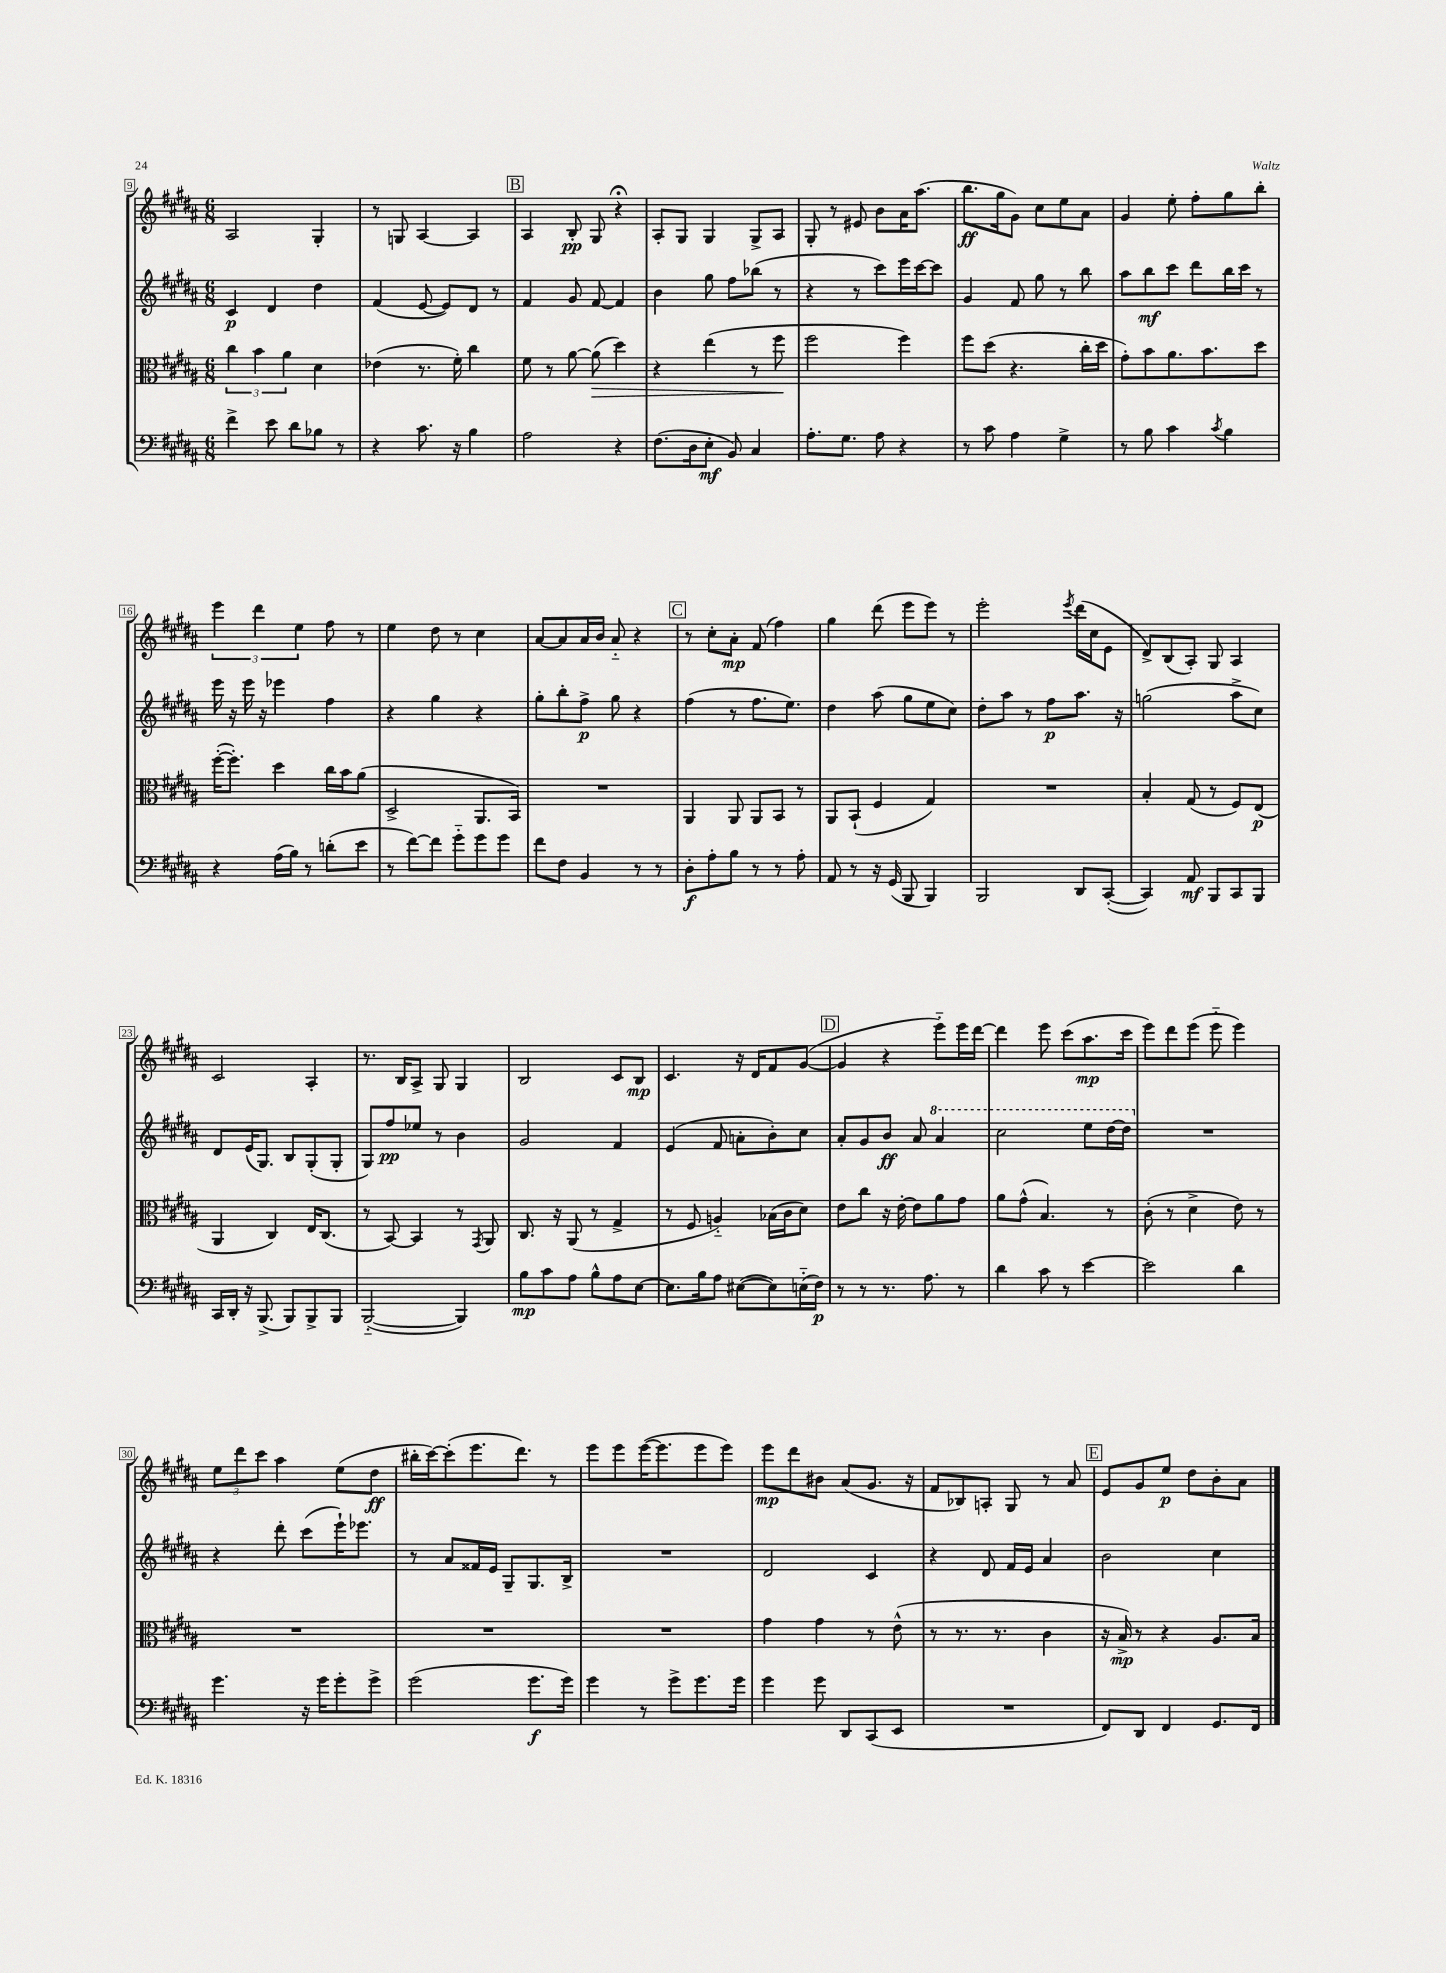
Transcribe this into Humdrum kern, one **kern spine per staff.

**kern	**dynam	**kern	**dynam	**kern	**dynam	**kern	**dynam
*part4	*part4	*part3	*part3	*part2	*part2	*part1	*part1
*staff4	*staff4	*staff3	*staff3	*staff2	*staff2	*staff1	*staff1
*clefF4	*	*clefC3	*	*clefG2	*	*clefG2	*
*k[f#c#g#d#a#]	*	*k[f#c#g#d#a#]	*	*k[f#c#g#d#a#]	*	*k[f#c#g#d#a#]	*
*M6/8	*	*M6/8	*	*M6/8	*	*M6/8	*
=9	=9	=9	=9	=9	=9	=9	=9
4f#^\	.	6cc#\	.	4c#/	p	2A#/	.
.	.	6b\	.	.	.	.	.
8e\	.	.	.	4d#/	.	.	.
.	.	6a#\	.	.	.	.	.
8d#\L	.	.	.	.	.	.	.
8B-X\J	.	4d#\	.	4dd#\	.	4G#'/	.
8r	.	.	.	.	.	.	.
=10	=10	=10	=10	=10	=10	=10	=10
4r	.	(4e-X\	.	(4f#/	.	8r	.
.	.	.	.	.	.	8Gn/	.
8.c#\	.	8.r	.	[8e/	.	[4A#/	.
.	.	.	.	8e/L])	.	.	.
16r	.	16f#'\)	.	.	.	.	.
4B\	.	4cc#\	.	8d#/J	.	4A#/]	.
.	.	.	.	8r	.	.	.
!!LO:REH:place=s1:t=B
=11	=11	=11	=11	=11	=11	=11	=11
2A#\	.	8f#\	.	4f#/	.	4A#/	.
.	.	8r	.	.	.	.	.
.	.	[8a#\	.	8g#/	.	8B'/	pp
!	!	!	!LO:HP:b	!	!	!	!
.	.	(8a#\]	>	[8f#/	.	8G#/	.
4r	.	4dd#\)	.	4f#/]	.	4r;<	.
=12	=12	=12	=12	=12	=12	=12	=12
(8.F#\L	.	4r	.	4b\	.	8A#'/L	.
.	.	.	.	.	.	8G#/J	.
16D#\k	.	.	.	.	.	.	.
8E'\J	mf	(4ee\	.	8gg#\	.	4G#/	.
8BB/)	.	.	.	8ff#\L	.	.	.
4C#/	.	8r	.	(8bb-X\J	.	8G#^/L	.
.	.	8ff#\	.	8r	.	8A#/J	.
.	.	.	]	.	.	.	.
=13	=13	=13	=13	=13	=13	=13	=13
8.A#'\L	.	2ff#\	.	4r	.	8G#'/	.
.	.	.	.	.	.	8r	.
8.G#\J	.	.	.	.	.	.	.
.	.	.	.	8r	.	8e#X/	.
8A#\	.	.	.	8ccc#\L)	.	8b\L	.
4r	.	4ff#\)	.	16eee\L	.	16a#\K	.
.	.	.	.	[16ccc#\J	.	(8.aa#\J	.
.	.	.	.	8ccc#\J]	.	.	.
=14	=14	=14	=14	=14	=14	=14	=14
8r	.	8ff#\L	.	4g#/	.	8.bb\L	ff
8c#\	.	(8dd#\J	.	.	.	.	.
.	.	.	.	.	.	16gg#\k	.
4A#\	.	4.r	.	8f#/	.	8g#\J)	.
.	.	.	.	8gg#\	.	8cc#\L	.
4G#^\	.	.	.	8r	.	8ee\	.
.	.	16cc#'\LL	.	8bb\	.	8a#\J	.
.	.	16dd#\JJ	.	.	.	.	.
=15	=15	=15	=15	=15	=15	=15	=15
8r	.	8g#'\L)	.	8aa#\L	.	4g#/	.
8B\	.	8b\	.	8bb\	mf	.	.
4c#\	.	8.a#\	.	8ccc#\J	.	8ee'\	.
.	.	.	.	8ddd#\L	.	8ff#'\L	.
.	.	8.b\	.	.	.	.	.
8qc#/	.	.	.	.	.	.	.
4B\	.	.	.	16bb\L	.	8gg#\	.
.	.	.	.	16ccc#\JJ	.	.	.
.	.	8dd#\J	.	8r	.	8bb'\J	.
!!LO:LB:g=z
=16	=16	=16	=16	=16	=16	=16	=16
4r	.	([16ff#'\KL	.	16eee\	.	6eee\	.
.	.	8.ff#'\J])	.	16r	.	.	.
.	.	.	.	16eee\	.	.	.
.	.	.	.	.	.	6ddd#\	.
.	.	.	.	16r	.	.	.
(16A#\LL	.	4dd#\	.	4eee-X\	.	.	.
16B\JJ)	.	.	.	.	.	.	.
.	.	.	.	.	.	6ee\	.
8r	.	.	.	.	.	.	.
(8dn'\L	.	16cc#\LL	.	4ff#\	.	8ff#\	.
.	.	16b\J	.	.	.	.	.
8e\J	.	(8a#\J	.	.	.	8r	.
=17	=17	=17	=17	=17	=17	=17	=17
8r	.	2D#^/	.	4r	.	4ee\	.
[8f#\L)	.	.	.	.	.	.	.
8f#\J]	.	.	.	4gg#\	.	8dd#\	.
8g#\L	.	.	.	.	.	8r	.
8g#\	.	8.AA#/L	.	4r	.	4cc#\	.
8g#\J	.	.	.	.	.	.	.
.	.	16BB/Jk)	.	.	.	.	.
=18	=18	=18	=18	=18	=18	=18	=18
8f#\L	.	2.r	.	8gg#'\L	.	[8a#/L	.
8F#\J	.	.	.	8bb'\	.	8a#/]	.
4BB/	.	.	.	8ff#^\J	p	16a#/L	.
.	.	.	.	.	.	16b/JJ	.
.	.	.	.	8gg#\	.	8a#/	.
8r	.	.	.	4r	.	4r	.
8r	.	.	.	.	.	.	.
!!LO:REH:place=s1:t=C
=19	=19	=19	=19	=19	=19	=19	=19
8D#'\L	f	4AA#/	.	(4ff#\	.	8r	.
8A#'\	.	.	.	.	.	8cc#'\L	.
8B\J	.	8AA#/	.	8r	.	8a#'\J	mp
8r	.	8AA#/L	.	8.ff#\L	.	(8f#/	.
8r	.	8BB/J	.	.	.	4ff#\)	.
.	.	.	.	8.ee\J)	.	.	.
8A#'\	.	8r	.	.	.	.	.
=20	=20	=20	=20	=20	=20	=20	=20
8AA#/	.	8AA#/L	.	4dd#\	.	4gg#\	.
8r	.	(8BB`/J	.	.	.	.	.
16r	.	4F#/	.	(8aa#\	.	(8ddd#\	.
(16GG#/	.	.	.	.	.	.	.
8BBB/	.	.	.	8gg#\L	.	8eee\L	.
4BBB/)	.	4G#/)	.	8ee\	.	8eee\J)	.
.	.	.	.	8cc#\J)	.	8r	.
=21	=21	=21	=21	=21	=21	=21	=21
2BBB/	.	2.r	.	8dd#'\L	.	2eee'\	.
.	.	.	.	8aa#\J	.	.	.
.	.	.	.	8r	.	.	.
.	.	.	.	8ff#\L	p	.	.
.	.	.	.	.	.	8qeee/	.
8DD#/L	.	.	.	8.aa#\J	.	(16ddd#\LL	.
.	.	.	.	.	.	16cc#\J	.
([8CC#'/J	.	.	.	.	.	8e\J	.
.	.	.	.	16r	.	.	.
=22	=22	=22	=22	=22	=22	=22	=22
4CC#/])	.	4B'/	.	(2ggn\	.	8d#^/L)	.
.	.	.	.	.	.	(8B/	.
8AA#/	mf	(8G#/	.	.	.	8A#'/J)	.
8BBB/L	.	8r	.	.	.	8G#/	.
8CC#/	.	8F#/L)	.	8aa#^\L	.	4A#/	.
8BBB/J	.	(8E/J	p	8cc#\J)	.	.	.
!!LO:LB:g=z
=23	=23	=23	=23	=23	=23	=23	=23
16CC#/LL	.	4AA#/	.	8d#/L	.	2c#/	.
16DD#'/JJ	.	.	.	.	.	.	.
16r	.	.	.	(16e/K	.	.	.
(8.BBB^/	.	.	.	8.G#/J)	.	.	.
.	.	4C#/)	.	.	.	.	.
8BBB/L)	.	.	.	8B/L	.	.	.
8BBB^/	.	16E/KL	.	(8G#'/	.	4A#'/	.
.	.	(8.C#/J	.	.	.	.	.
8BBB/J	.	.	.	8G#'/J	.	.	.
=24	=24	=24	=24	=24	=24	=24	=24
([2BBB/	.	8r	.	8G#/L)	.	8.r	.
.	.	[8BB/)	.	8ff#/	pp	.	.
.	.	.	.	.	.	16B/KL	.
.	.	4BB/]	.	8ee-X/J	.	8A#^/J	.
.	.	.	.	8r	.	8G#/	.
4BBB/])	.	8r	.	4b\	.	4G#/	.
.	.	8qGG#/	.	.	.	.	.
.	.	8AA#/	.	.	.	.	.
=25	=25	=25	=25	=25	=25	=25	=25
8B\L	mp	8.C#/	.	2g#/	.	2B/	.
8c#\	.	.	.	.	.	.	.
.	.	16r	.	.	.	.	.
8A#\J	.	(8AA#/	.	.	.	.	.
8B^^\L	.	8r	.	.	.	.	.
8A#\	.	4G#^/	.	4f#/	.	8c#/L	.
[8E\J	.	.	.	.	.	8B/J	mp
=26	=26	=26	=26	=26	=26	=26	=26
8.E\L]	.	8r	.	(4e/	.	4.c#/	.
.	.	8F#/	.	.	.	.	.
16B\k	.	.	.	.	.	.	.
8A#\J	.	4An/)	.	8f#/	.	.	.
([8E#X\L	.	.	.	8an'\L	.	16r	.
.	.	.	.	.	.	16d#/KL	.
8E#\])	.	(16B-X\LL	.	8b'\)	.	8f#/	.
.	.	16c#\J	.	.	.	.	.
(16En\L	.	8d#\J)	.	8cc#\J	.	([8g#/J	.
16F#\JJ)	p	.	.	.	.	.	.
!!LO:REH:place=s1:t=D
=27	=27	=27	=27	=27	=27	=27	=27
8r	.	8e\L	.	8a#'/L	.	4g#/]	.
8r	.	8cc#\J	.	8g#/	.	.	.
8.r	.	16r	.	8b/J	ff	4r	.
.	.	[16e'\	.	.	.	.	.
.	.	8e\L]	.	8a#/	.	.	.
8.A#\	.	.	.	.	.	.	.
*	*	*	*	*8va	*	*	*
.	.	8a#\	.	4aa#/	.	8eee\L)	.
8r	.	8g#\J	.	.	.	16eee\L	.
.	.	.	.	.	.	[16ddd#\JJ	.
=28	=28	=28	=28	=28	=28	=28	=28
4d#\	.	8a#\L	.	2ccc#\	.	4ddd#\]	.
.	.	(8g#^^\J	.	.	.	.	.
8c#\	.	4.B/)	.	.	.	8eee\	.
8r	.	.	.	.	.	(8ccc#\L	.
[4e\	.	.	.	8eee\L	.	8.aa#\	mp
.	.	8r	.	[16ddd#\L	.	.	.
.	.	.	.	16ddd#\JJ]	.	16ccc#\Jk	.
=29	=29	=29	=29	=29	=29	=29	=29
*	*	*	*	*X8va	*	*	*
2e\]	.	(8c#'\	.	2.r	.	8eee\L)	.
.	.	8r	.	.	.	8ddd#\	.
.	.	4d#^\	.	.	.	(8eee\J	.
.	.	.	.	.	.	8eee\	.
4d#\	.	8e\)	.	.	.	4eee\)	.
.	.	8r	.	.	.	.	.
!!LO:LB:g=z
=30	=30	=30	=30	=30	=30	=30	=30
4.g#\	.	2.r	.	4r	.	12ee\L	.
.	.	.	.	.	.	12ddd#\	.
.	.	.	.	.	.	12ccc#\J	.
.	.	.	.	8ddd#'\	.	4aa#\	.
16r	.	.	.	(8ccc#\L	.	.	.
16g#\KL	.	.	.	.	.	.	.
8g#'\	.	.	.	16eee`\K)	.	(8ee\L	.
.	.	.	.	8.eee-X\J	.	.	.
8g#^\J	.	.	.	.	.	8dd#\J	ff
=31	=31	=31	=31	=31	=31	=31	=31
(2g#\	.	2.r	.	8r	.	16bb#X'\LL	.
.	.	.	.	.	.	[16ccc#\J)	.
.	.	.	.	8a#/L	.	(8ccc#'\]	.
.	.	.	.	16f##X/L	.	8.eee\	.
.	.	.	.	16e/JJ	.	.	.
.	.	.	.	8G#~/L	.	.	.
.	.	.	.	.	.	8.ddd#\J)	.
8.g#\L	f	.	.	8.G#/	.	.	.
.	.	.	.	.	.	8r	.
16g#\Jk)	.	.	.	16B^/Jk	.	.	.
=32	=32	=32	=32	=32	=32	=32	=32
4g#\	.	2.r	.	2.r	.	8eee\L	.
.	.	.	.	.	.	8eee\	.
8r	.	.	.	.	.	([16eee\K	.
.	.	.	.	.	.	8.eee\]	.
8g#^\L	.	.	.	.	.	.	.
8.g#\	.	.	.	.	.	8eee\	.
.	.	.	.	.	.	8eee\J)	.
16g#\Jk	.	.	.	.	.	.	.
=33	=33	=33	=33	=33	=33	=33	=33
4g#\	.	4g#\	.	2d#/	.	8eee\L	mp
.	.	.	.	.	.	8ddd#\	.
8g#\	.	4g#\	.	.	.	8b#X\J	.
8DD#/L	.	.	.	.	.	(8a#/L	.
(8CC#/	.	8r	.	4c#/	.	8.g#/J	.
8EE/J	.	(8e^^\	.	.	.	.	.
.	.	.	.	.	.	16r	.
=34	=34	=34	=34	=34	=34	=34	=34
2.r	.	8r	.	4r	.	8f#/L	.
.	.	8.r	.	.	.	8B-X/)	.
.	.	.	.	8d#/	.	8An'/J	.
.	.	8.r	.	.	.	.	.
.	.	.	.	16f#/LL	.	8G#/	.
.	.	.	.	16e/JJ	.	.	.
.	.	4c#\	.	4a#/	.	8r	.
.	.	.	.	.	.	8a#/	.
!!LO:REH:place=s1:t=E
=35	=35	=35	=35	=35	=35	=35	=35
8FF#/L)	.	16r	.	2b\	.	8e/L	.
.	.	16B^/)	mp	.	.	.	.
8DD#/J	.	8r	.	.	.	8g#/	.
4FF#/	.	4r	.	.	.	8ee/J	p
.	.	.	.	.	.	8dd#\L	.
8.GG#/L	.	8.A#/L	.	4cc#\	.	8b'\	.
.	.	.	.	.	.	8a#\J	.
16FF#/Jk	.	16B/Jk	.	.	.	.	.
==	==	==	==	==	==	==	==
*-	*-	*-	*-	*-	*-	*-	*-
